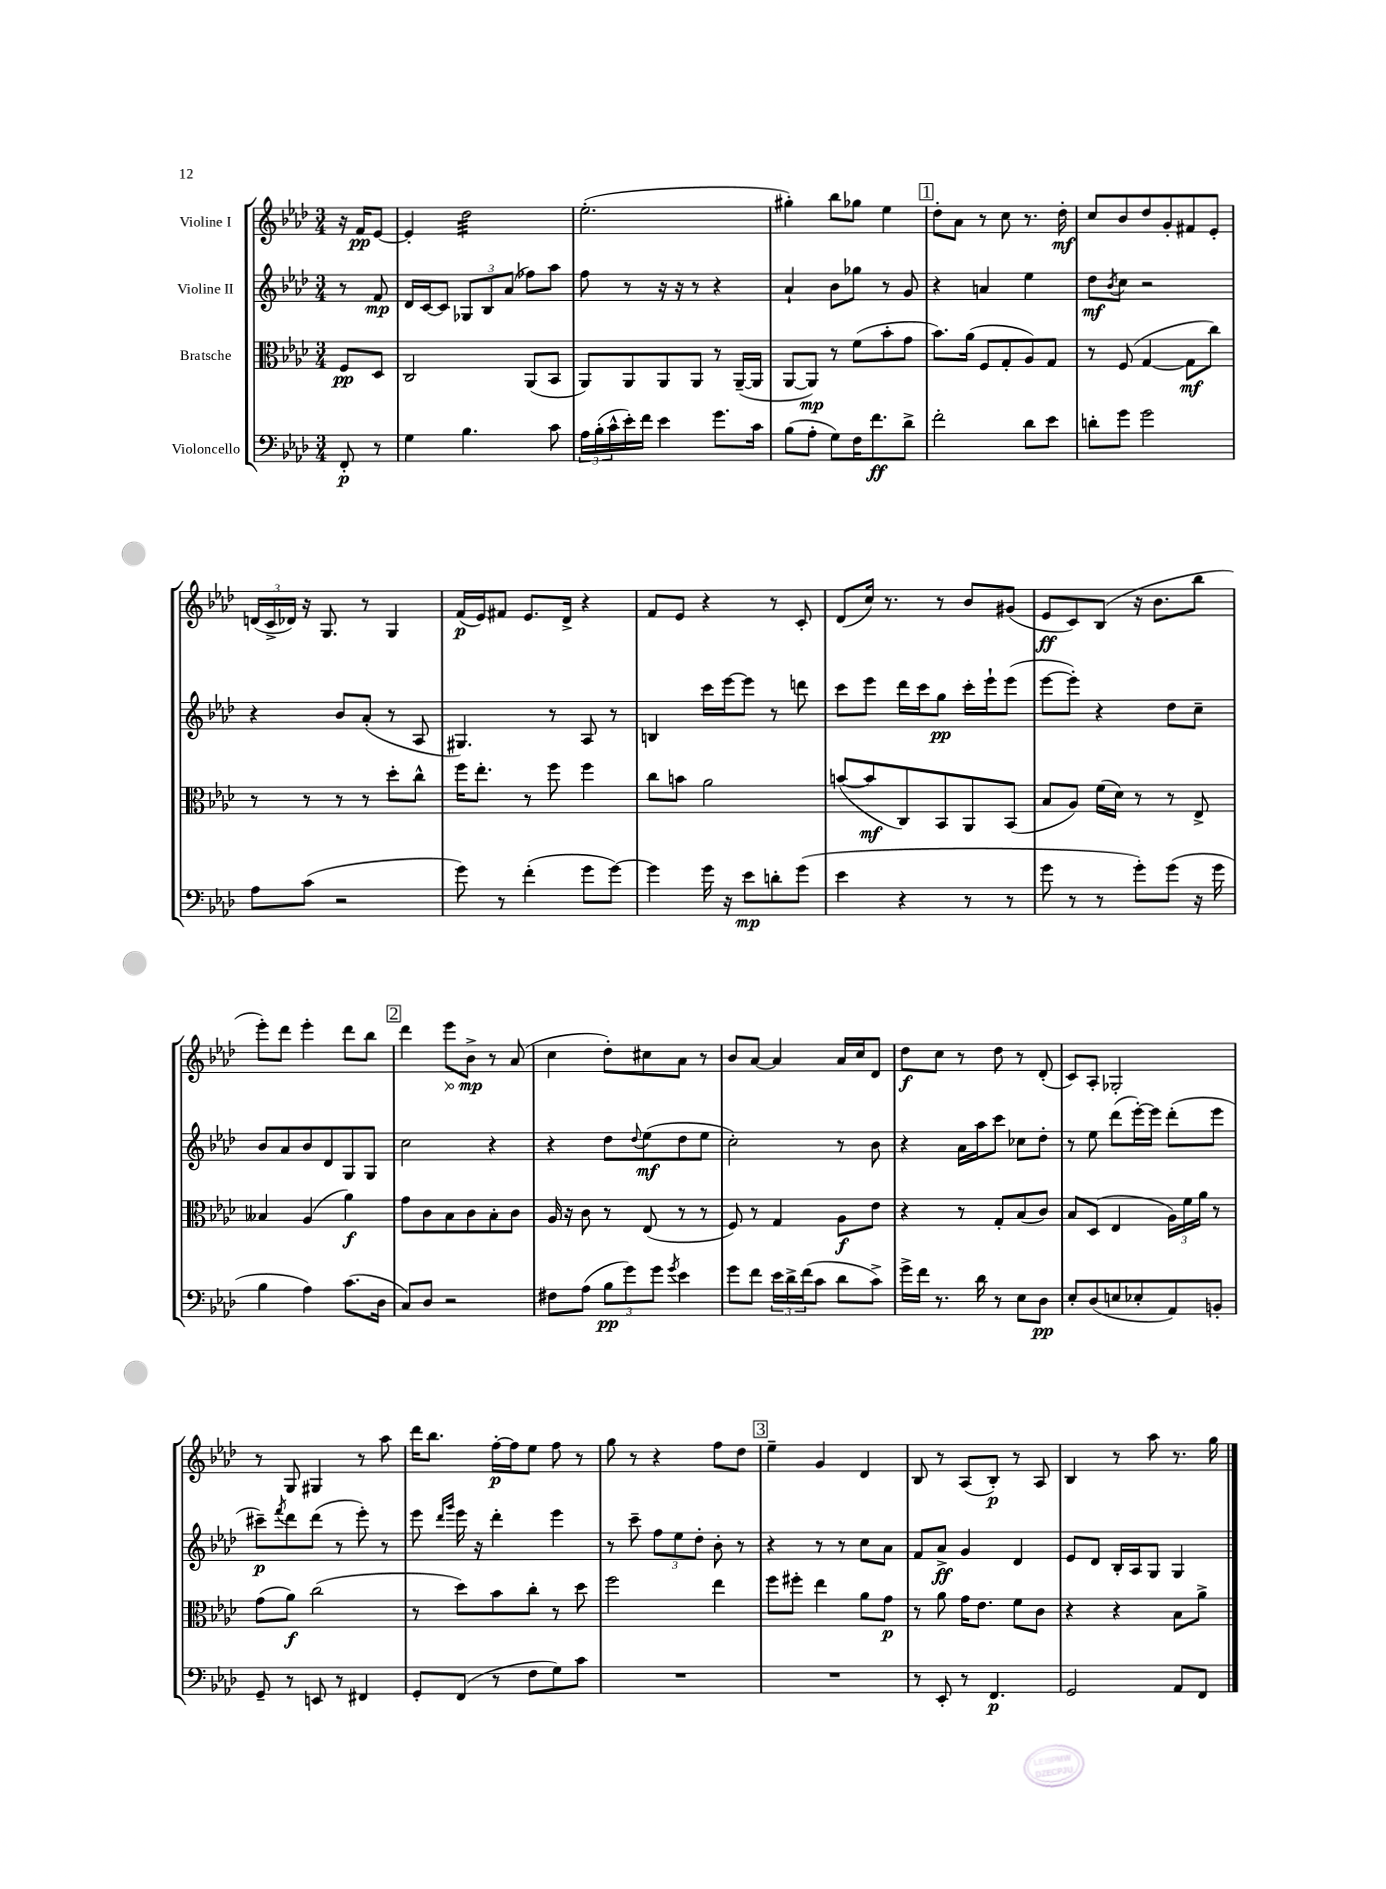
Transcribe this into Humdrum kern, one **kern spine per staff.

**kern	**dynam	**kern	**dynam	**kern	**dynam	**kern	**dynam
*part4	*part4	*part3	*part3	*part2	*part2	*part1	*part1
*staff4	*staff4	*staff3	*staff3	*staff2	*staff2	*staff1	*staff1
*I"Violoncello	*	*I"Bratsche	*	*I"Violine II	*	*I"Violine I	*
*clefF4	*	*clefC3	*	*clefG2	*	*clefG2	*
*k[b-e-a-d-]	*	*k[b-e-a-d-]	*	*k[b-e-a-d-]	*	*k[b-e-a-d-]	*
*M3/4	*	*M3/4	*	*M3/4	*	*M3/4	*
=	=	=	=	=	=	=	=
8FF'/	p	8F/L	pp	8r	.	16r	.
.	.	.	.	.	.	16f/KL	pp
8r	.	8D-/J	.	8f/	mp	[8e-/J	.
=1	=1	=1	=1	=1	=1	=1	=1
4G\	.	2C/	.	16d-/LL	.	4e-'/]	.
.	.	.	.	[16c/J	.	.	.
.	.	.	.	8c/J]	.	.	.
*	*	*	*	*	*	*tremolo	*
4.B-\	.	.	.	12G-X/L	.	32dd-\LLL	.
.	.	.	.	.	.	32dd-\	.
.	.	.	.	.	.	32dd-\	.
.	.	.	.	12B-/	.	.	.
.	.	.	.	.	.	32dd-\	.
.	.	.	.	.	.	32dd-\	.
.	.	.	.	.	.	32dd-\	.
.	.	.	.	(12a-/J	.	.	.
.	.	.	.	.	.	32dd-\	.
.	.	.	.	.	.	32dd-\	.
.	.	(8AA-/L	.	8ff-X\L)	.	32dd-\	.
.	.	.	.	.	.	32dd-\	.
.	.	.	.	.	.	32dd-\	.
.	.	.	.	.	.	32dd-\	.
8c\	.	8BB-/J	.	8aa-\J	.	32dd-\	.
.	.	.	.	.	.	32dd-\	.
.	.	.	.	.	.	32dd-\	.
.	.	.	.	.	.	32dd-\JJJ	.
*	*	*	*	*	*	*Xtremolo	*
=2	=2	=2	=2	=2	=2	=2	=2
24A-\LL	.	8AA-/L)	.	8ff\	.	(2.ee-'\	.
(24B-'\	.	.	.	.	.	.	.
24c^^\	.	.	.	.	.	.	.
16e-'\)	.	8AA-/	.	8r	.	.	.
16f\JJ	.	.	.	.	.	.	.
4e-\	.	8AA-/	.	16r	.	.	.
.	.	.	.	16r	.	.	.
.	.	8AA-/J	.	8r	.	.	.
8.g\L	.	8r	.	4r	.	.	.
.	.	([16AA-~/LL	.	.	.	.	.
16c\Jk	.	16AA-/JJ]	.	.	.	.	.
=3	=3	=3	=3	=3	=3	=3	=3
(8B-\L	.	[8AA-/L	.	4a-`/	.	4gg#X'\)	.
8A-'\J	.	8AA-/J])	mp	.	.	.	.
8G\L)	.	8r	.	8b-\L	.	8bb-\L	.
16F\K	.	(8f\L	.	8gg-X\J	.	8gg-X\J	.
8.f\	ff	.	.	.	.	.	.
.	.	8b-'\	.	8r	.	4ee-\	.
8d-^\J	.	8g\J	.	8g/	.	.	.
!!LO:REH:place=s1:t=1
=4	=4	=4	=4	=4	=4	=4	=4
2f'\	.	8.b-\L)	.	4r	.	8dd-'\L	.
.	.	.	.	.	.	8a-\J	.
.	.	(16a-\Jk	.	.	.	.	.
.	.	8F/L	.	4an/	.	8r	.
.	.	8G'/	.	.	.	8cc\	.
8d-\L	.	8A-/)	.	4ee-\	.	8.r	.
8e-\J	.	8G/J	.	.	.	.	.
.	.	.	.	.	.	16dd-'\	mf
=5	=5	=5	=5	=5	=5	=5	=5
8dn'\L	.	8r	.	8dd-\L	mf	8cc/L	.
.	.	.	.	8qb-/	.	.	.
8g\J	.	(8F/	.	8cc\J	.	8b-/	.
2g\	.	[4G/	.	2r	.	8dd-/	.
.	.	.	.	.	.	8g'/	.
.	.	8G\L]	mf	.	.	8f#X/	.
.	.	8cc\J)	.	.	.	8e-'/J	.
!!LO:LB:g=z
=6	=6	=6	=6	=6	=6	=6	=6
8A-\L	.	8r	.	4r	.	(24dn/LL	.
.	.	.	.	.	.	24c^/	.
.	.	.	.	.	.	24d-X/JJ)	.
(8c\J	.	8r	.	.	.	16r	.
.	.	.	.	.	.	8.G/	.
2r	.	8r	.	8b-/L	.	.	.
.	.	8r	.	(8a-'/J	.	8r	.
.	.	8dd-'\L	.	8r	.	4G/	.
.	.	8cc^^\J	.	8A-/	.	.	.
=7	=7	=7	=7	=7	=7	=7	=7
8g\)	.	16ff\KL	.	4.G#X/)	.	(16f/LL	p
.	.	8.ee-'\J	.	.	.	16e-/J)	.
8r	.	.	.	.	.	8f#X/J	.
(4f'\	.	8r	.	.	.	8.e-/L	.
.	.	8ff\	.	8r	.	.	.
.	.	.	.	.	.	16d-^/Jk	.
8g\L	.	4ff\	.	8A-/	.	4r	.
[8g\J)	.	.	.	8r	.	.	.
=8	=8	=8	=8	=8	=8	=8	=8
4g\]	.	8cc\L	.	4Bn/	.	8f/L	.
.	.	8bn\J	.	.	.	8e-/J	.
16g\	.	2a-\	.	16ccc\LL	.	4r	.
16r	.	.	.	[16eee-\J	.	.	.
8e-\L	mp	.	.	8eee-\J]	.	.	.
8dn'\	.	.	.	8r	.	8r	.
(8g\J	.	.	.	8dddn\	.	8c'/	.
=9	=9	=9	=9	=9	=9	=9	=9
4e-\	.	([8bn/L	.	8ccc\L	.	(8d-/L	.
.	.	8b/]	mf	8eee-\J	.	16cc/Jk)	.
.	.	.	.	.	.	8.r	.
4r	.	8C/)	.	16ddd-\LL	.	.	.
.	.	.	.	16ccc\J	.	.	.
.	.	8BB-/	.	8gg\J	pp	8r	.
8r	.	8AA-/	.	16ccc'\LL	.	8b-/L	.
.	.	.	.	16eee-`\J	.	.	.
8r	.	(8BB-/J	.	(8eee-\J	.	(8g#X/J	.
=10	=10	=10	=10	=10	=10	=10	=10
8g\	.	8B-/L	.	[8eee-\L	.	8e-/L	ff
8r	.	8A-/J)	.	8eee-'\J])	.	8c/)	.
8r	.	(16f\LL	.	4r	.	(8B-/J	.
.	.	16d-\JJ)	.	.	.	.	.
8g'\L)	.	8r	.	.	.	16r	.
.	.	.	.	.	.	8.b-\L	.
(8g\J	.	8r	.	8dd-\L	.	.	.
16r	.	8E-^/	.	8cc~\J	.	8bb-\J	.
16g\	.	.	.	.	.	.	.
!!LO:LB:g=z
=11	=11	=11	=11	=11	=11	=11	=11
4B-\	.	4B--X/	.	8b-/L	.	8eee-'\L)	.
.	.	.	.	8a-/	.	8ddd-\J	.
4A-\)	.	(4A-/	.	8b-/	.	4eee-'\	.
.	.	.	.	8d-/	.	.	.
(8.c\L	.	4a-\)	f	8G/	.	8ddd-\L	.
.	.	.	.	8G/J	.	8bb-\J	.
16D-\Jk	.	.	.	.	.	.	.
!!LO:REH:place=s1:t=2
=12	=12	=12	=12	=12	=12	=12	=12
8C/L)	.	8g\L	.	2cc\	.	4ddd-\	.
8D-/J	.	8c\	.	.	.	.	.
!	!	!	!	!	!	!	!LO:HP:b
2r	.	8B-\	.	.	.	8eee-\L	>
.	.	8c\	.	.	.	8b-^\J	mp
.	.	8B-'\	.	4r	.	8r	]
.	.	8c\J	.	.	.	(8a-/	.
=13	=13	=13	=13	=13	=13	=13	=13
8F#X\L	.	16A-/	.	4r	.	4cc\	.
.	.	16r	.	.	.	.	.
(8A-\J	.	8c\	.	.	.	.	.
12B-\L	pp	8r	.	8dd-\L	.	8dd-'\L)	.
12g\)	.	.	.	.	.	.	.
.	.	.	.	8qqdd-/	.	.	.
.	.	(8E-/	.	(8ee-\	mf	8cc#X\	.
12g\J	.	.	.	.	.	.	.
8qg/	.	.	.	.	.	.	.
4e-\	.	8r	.	8dd-\	.	8a-\J	.
.	.	8r	.	8ee-\J	.	8r	.
=14	=14	=14	=14	=14	=14	=14	=14
8g\L	.	8F/)	.	2cc'\)	.	8b-/L	.
8f\J	.	8r	.	.	.	[8a-/J	.
24e-\LL	.	4G/	.	.	.	4a-/]	.
24d-^\	.	.	.	.	.	.	.
(24f\J	.	.	.	.	.	.	.
8c\J	.	.	.	.	.	.	.
8d-\L	.	8A-\L	f	8r	.	16a-/LL	.
.	.	.	.	.	.	16cc/J	.
8c^\J)	.	8e-\J	.	8b-\	.	8d-/J	.
=15	=15	=15	=15	=15	=15	=15	=15
16g^\LL	.	4r	.	4r	.	8dd-\L	f
16f\JJ	.	.	.	.	.	.	.
8.r	.	.	.	.	.	8cc\J	.
.	.	8r	.	16a-\LL	.	8r	.
16d-\	.	.	.	16aa-\J	.	.	.
8r	.	8G'/L	.	8ccc\J	.	8dd-\	.
8E-\L	.	(8B-/	.	8cc-X\L	.	8r	.
8D-\J	pp	8c/J)	.	8dd-'\J	.	(8d-'/	.
=16	=16	=16	=16	=16	=16	=16	=16
8E-'/L	.	8B-/L	.	8r	.	8c/L)	.
(8D-/	.	(8D-/J	.	8ee-\	.	8A-'/J	.
8En/	.	4E-/	.	(8ddd-\L	.	2G-X'/	.
8E-X'/	.	.	.	[16eee-'\L)	.	.	.
.	.	.	.	16eee-\JJ]	.	.	.
8AA-/)	.	24A-\LL)	.	(8ddd-'\L	.	.	.
.	.	24f\	.	.	.	.	.
.	.	24a-\JJ	.	.	.	.	.
8BBn'/J	.	8r	.	8eee-\J	.	.	.
!!LO:LB:g=z
=17	=17	=17	=17	=17	=17	=17	=17
8GG~/	.	(8g\L	.	8ccc#X~\L)	p	8r	.
.	.	.	.	8qfff/	.	.	.
8r	.	8a-\J)	f	8ddd-\	.	8G/	.
8EEn/	.	(2cc\	.	(8ddd-\J	.	4G#X/	.
8r	.	.	.	8r	.	.	.
4FF#X/	.	.	.	8eee-'\)	.	8r	.
.	.	.	.	8r	.	8aa-\	.
=18	=18	=18	=18	=18	=18	=18	=18
8GG'/L	.	8r	.	8eee-\	.	16ddd-\KL	.
.	.	.	.	.	.	8.bb-\J	.
.	.	.	.	16qqddd-/LL	.	.	.
.	.	.	.	16qqggg/JJ	.	.	.
(8FF/J	.	8dd-\L)	.	16eee-\	.	.	.
.	.	.	.	16r	.	.	.
8r	.	8b-\	.	4ddd-'\	.	[16ff'\LL	p
.	.	.	.	.	.	16ff\J]	.
8F\L	.	8cc'\J	.	.	.	8ee-\J	.
8G\)	.	8r	.	4eee-\	.	8ff\	.
8c\J	.	8dd-\	.	.	.	8r	.
=19	=19	=19	=19	=19	=19	=19	=19
2.r	.	2ff\	.	8r	.	8gg\	.
.	.	.	.	8ccc~\	.	8r	.
.	.	.	.	12ff\L	.	4r	.
.	.	.	.	12ee-\	.	.	.
.	.	.	.	12dd-'\J	.	.	.
.	.	4ee-\	.	8b-'\	.	8ff\L	.
.	.	.	.	8r	.	8dd-\J	.
!!LO:REH:place=s1:t=3
=20	=20	=20	=20	=20	=20	=20	=20
2.r	.	8ff\L	.	4r	.	4ee-~\	.
.	.	8ff#X'\J	.	.	.	.	.
.	.	4ee-\	.	8r	.	4g/	.
.	.	.	.	8r	.	.	.
.	.	8a-\L	.	8cc\L	.	4d-/	.
.	.	8g\J	p	8a-\J	.	.	.
=21	=21	=21	=21	=21	=21	=21	=21
8r	.	8r	.	8f/L	.	8B-/	.
8EE-'/	.	8a-\	.	8a-^/J	ff	8r	.
8r	.	16g\KL	.	4g/	.	(8A-/L	.
.	.	8.e-\J	.	.	.	.	.
4.FF/	p	.	.	.	.	8B-'/J)	p
.	.	8f\L	.	4d-/	.	8r	.
.	.	8c\J	.	.	.	8A-/	.
=22	=22	=22	=22	=22	=22	=22	=22
2GG/	.	4r	.	8e-/L	.	4B-/	.
.	.	.	.	8d-/J	.	.	.
.	.	4r	.	16B-'/LL	.	8r	.
.	.	.	.	16A-/J	.	.	.
.	.	.	.	8G/J	.	8aa-\	.
8AA-/L	.	8B-\L	.	4G/	.	8.r	.
8FF/J	.	8a-^\J	.	.	.	.	.
.	.	.	.	.	.	16gg\	.
==	==	==	==	==	==	==	==
*-	*-	*-	*-	*-	*-	*-	*-
